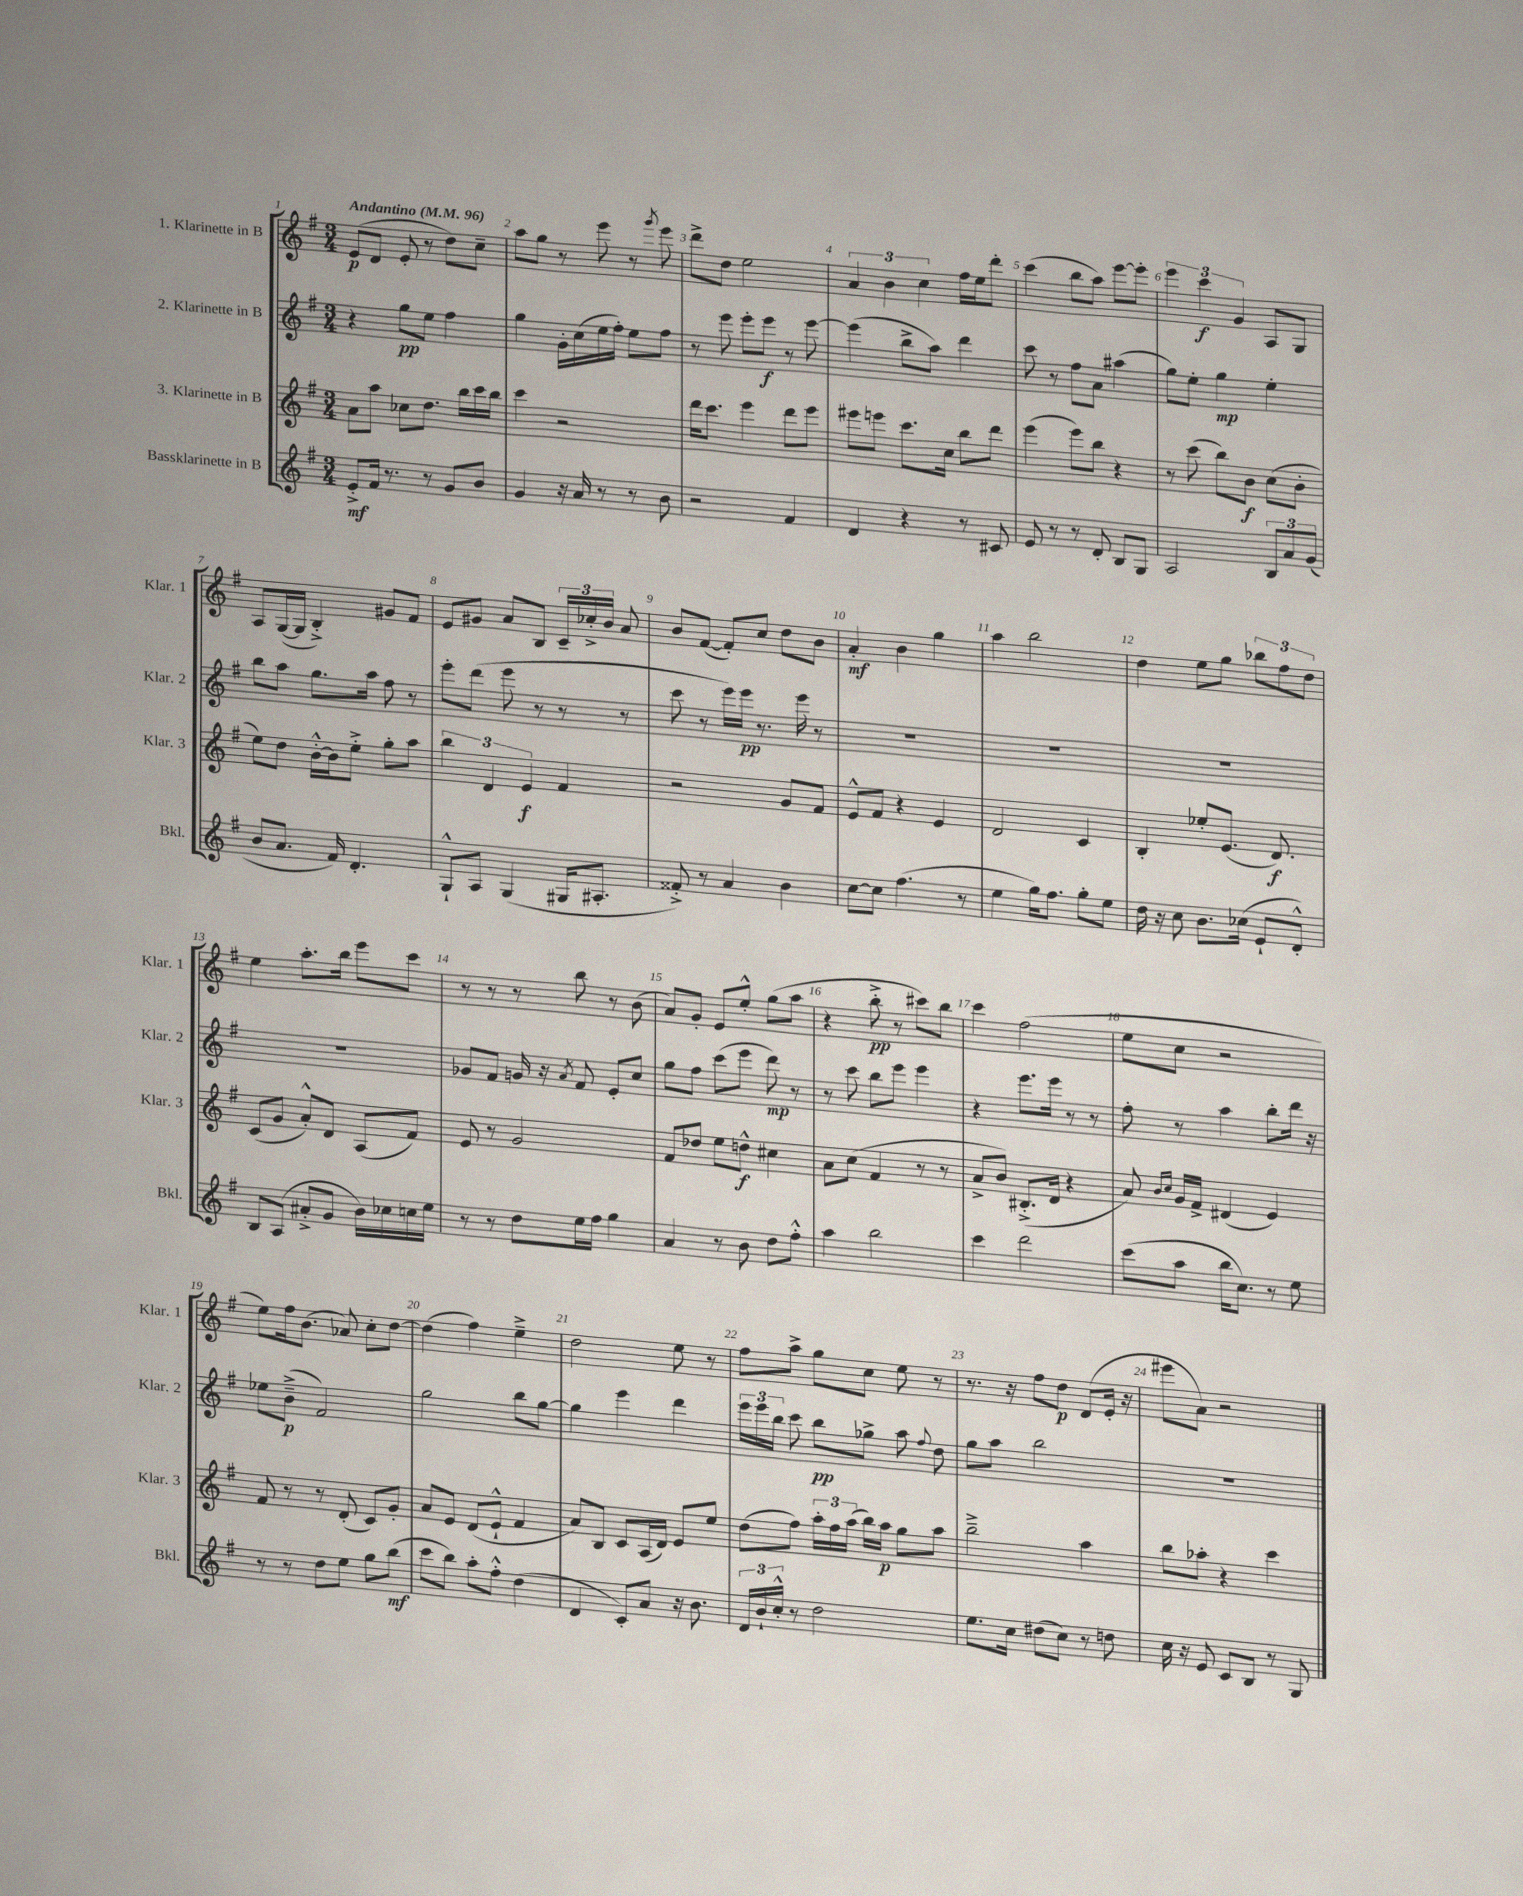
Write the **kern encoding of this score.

**kern	**kern	**kern	**kern
*staff4	*staff3	*staff2	*staff1
*clefG2	*clefG2	*clefG2	*clefG2
*k[f#]	*k[f#]	*k[f#]	*k[f#]
*M3/4	*M3/4	*M3/4	*M3/4
*MM96	*MM96	*MM96	*MM96
8e'^	8a	4r	(8e
16f#	8aa	.	8d
8.r	.	.	.
.	8cc-	8gg	8e'
8r	8.dd	8ee	8r
8g	.	4ff#	8dd)
.	16bb	.	.
8b	16ccc	.	8cc~
.	16bb	.	.
=	=	=	=
4g	4ccc	4gg	8aa
.	.	.	8gg
16r	2r	16g'	8r
16a	.	(16cc	.
8r	.	16ee	8eee
.	.	16ff#')	.
8r	.	8ee	8r
.	.	.	8qggg
8b	.	8ff#	8eee
=	=	=	=
2r	16ddd	8r	8ddd^
.	8.ccc	.	.
.	.	8eee	8dd
.	4eee	8eee'	2ee
.	.	8eee	.
4f#	8ddd	8r	.
.	8eee	[8eee	.
=	=	=	=
4d	8eee#	(4eee]	6a
.	8eee	.	.
.	.	.	6b
4r	8.ccc	8bb^	.
.	.	.	6cc
.	.	8aa)	.
.	16cc	.	.
8r	8bb	4ddd	16ff#
.	.	.	16ee
8c#	8ddd	.	8ddd'
=	=	=	=
8e	(4eee	8ccc	(4ccc
8r	.	8r	.
8r	8eee)	8ff#	8bb
8d'	8bb	8a	8aa)
8B	4r	(4aa#	[8eee
8G	.	.	8eee']
=	=	=	=
2A	8r	8gg)	6eee
.	(8ccc	8ee'	.
.	.	.	6ccc
.	8bb)	4gg	.
.	.	.	6g
.	8b	.	.
12B	(8cc	4ee'	8A
12a	.	.	.
.	8b'	.	8G
(12g	.	.	.
=	=	=	=
8b	8ee)	8bb	8A
8.a	8dd	8aa	([16G
.	.	.	16G]
.	[16b'^^	8.gg	4B'^)
16f#)	16b]	.	.
4.d'	8ee'^	.	.
.	.	16aa	.
.	8gg'	8ff#	8g#
.	8aa	8r	8f#
=	=	=	=
8G`^^	6bb	8eee'	8e
8A	.	(8ddd	8g#
.	6d	.	.
(4G	.	8eee	8a
.	6e	.	.
.	.	8r	8B
16G#	4f#	8r	24c~
.	.	.	24cc-'^
8.A#'	.	.	.
.	.	.	24b
.	.	8r	8a
=	=	=	=
8f##'^)	2r	8ccc	8b
8r	.	8r	([8f#
4a	.	16eee)	8f#'])
.	.	16eee	.
.	.	8.r	8cc
4b	8g	.	8dd
.	.	16eee	.
.	8f#	8r	8b
=	=	=	=
[8cc	8e^^	2.r	4a'
8cc]	8f#	.	.
(4.ff#	4r	.	4b
.	4e	.	4gg
8r	.	.	.
=	=	=	=
4ee	2d	2.r	4aa
16gg)	.	.	2bb
8.ff#	.	.	.
8gg'	4c	.	.
8ee	.	.	.
=	=	=	=
16dd	4B'	2.r	4dd
16r	.	.	.
8cc	.	.	.
8.b	8ee-'	.	8ee
.	(8.e	.	8gg
(16cc-	.	.	.
8e`	.	.	12bb-
.	8.d)	.	.
.	.	.	12ff#
8d'^^)	.	.	.
.	.	.	12dd
=	=	=	=
8B	(8c	2.r	4ee
(8A	8g	.	.
8a#'^	8a'^^)	.	8.aa'
8g	8d	.	.
.	.	.	16bb
16b)	(8A	.	8eee
16cc-	.	.	.
16cc	8f#)	.	8ccc
16ee	.	.	.
=	=	=	=
8r	8e	8g-	8r
8r	8r	8f#	8r
8dd	2g	16g	8r
.	.	16r	.
.	.	8qa	.
16ee	.	8f#	8bb
16ff#	.	.	.
4gg	.	8e'	8r
.	.	8cc	(8b
=	=	=	=
4a	8f#	8gg	8a)
.	8dd-	8ff#	8g'
8r	8ee	(8ccc	8e
8b	8dd^^	8eee	8ee'^^
8dd	4cc#	8ddd)	(8gg
8ff#'^^	.	8r	8aa
=	=	=	=
4aa	8a	8r	4r
.	(8cc	8ccc	.
2bb	4f#	8bb	8bb'^
.	.	8eee	8r
.	8r	4eee	8ccc#)
.	8r	.	8bb
=	=	=	=
4ccc	8a^	4r	4ccc
.	8b)	.	.
2ddd	(8.B#'^	8.eee	(2ff#
.	16d	16eee	.
.	4r	8r	.
.	.	8r	.
=	=	=	=
(8ccc	8a)	8ff#'	8ee
.	16qqb	.	.
.	16qqcc	.	.
8aa	16g	8r	8cc
.	16f#^	.	.
16bb	(4d#	4aa	2r
8.cc)	.	.	.
8r	4e)	8bb'	.
8ee	.	16ddd	.
.	.	16r	.
=	=	=	=
8r	8f#	8ee-	8ee)
8r	8r	(8b~^	16ff#
.	.	.	(8.b
8dd	8r	2f#)	.
8ee	(8d'	.	8a-)
8gg	8c)	.	8cc'
(8bb	8g'	.	[8dd
=	=	=	=
8ccc	8a	2gg	(4dd]
8bb)	8e	.	.
8aa'	(8d	.	4ff#)
8ff#'^^	8e`^^	.	.
(4dd	4f#	8bb	4ee~^
.	.	[8gg	.
=	=	=	=
4d	8a)	4gg]	2dd
.	8B	.	.
8c')	8c	4eee	.
8a	(16A	.	.
.	16d)	.	.
16r	8e	4ddd	8ee
8.b	.	.	.
.	8ee	.	8r
=	=	=	=
24d	(8dd	24eee	8ff#
24b`	.	24eee	.
24cc'^^	.	24bb	.
8r	8ff#)	8ccc	8aa^
2dd	24aa'	8bb	8gg
.	24ff#	.	.
.	(24aa	.	.
.	16bb)	8gg-^	8cc
.	16aa	.	.
.	8gg	8aa	8ee
.	.	8qqff#	.
.	8aa	8dd	8r
=	=	=	=
8.ee	2bb~^	8gg	8.r
.	.	8aa	.
16cc	.	.	16r
(8dd#	.	2bb	8ff#
8cc)	.	.	8dd
8r	4aa	.	(8d
8dd	.	.	16e'
.	.	.	16r
=	=	=	=
16cc	8bb	2.r	8eee#
16r	.	.	.
8e	8aa-'	.	8a)
8c	4r	.	2r
8B	.	.	.
8r	4ccc	.	.
8G	.	.	.
==	==	==	==
*-	*-	*-	*-
